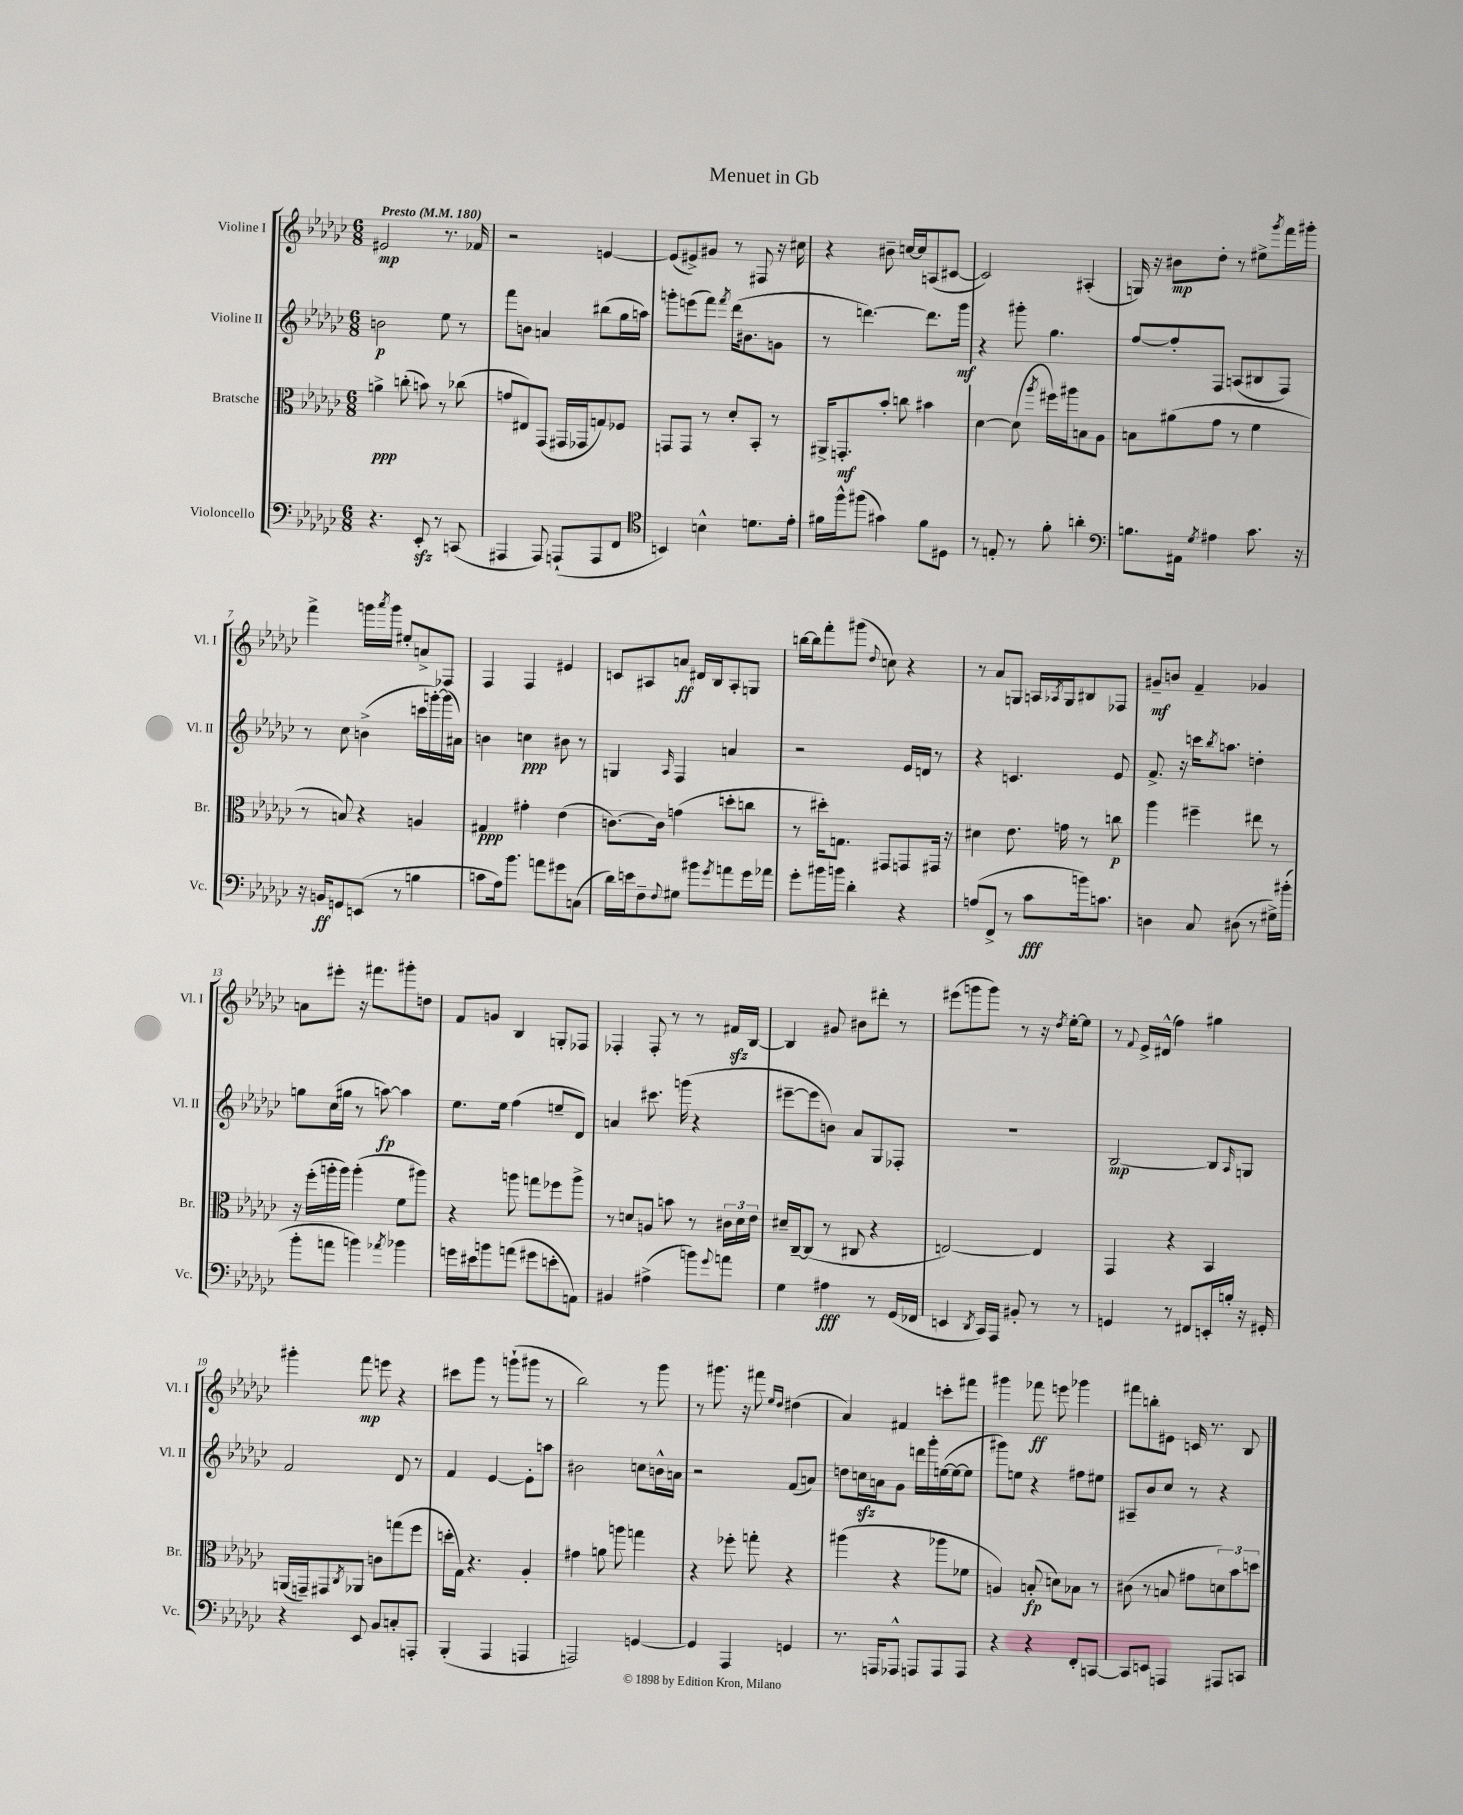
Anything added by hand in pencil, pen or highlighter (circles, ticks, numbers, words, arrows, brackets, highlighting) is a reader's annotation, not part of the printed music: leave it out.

**kern	**dynam	**kern	**dynam	**kern	**dynam	**kern	**dynam
*part4	*part4	*part3	*part3	*part2	*part2	*part1	*part1
*staff4	*staff4	*staff3	*staff3	*staff2	*staff2	*staff1	*staff1
*I"Violoncello	*	*I"Bratsche	*	*I"Violine II	*	*I"Violine I	*
*I'Vc.	*	*I'Br.	*	*I'Vl. II	*	*I'Vl. I	*
*clefF4	*	*clefC3	*	*clefG2	*	*clefG2	*
*k[b-e-a-d-g-c-]	*	*k[b-e-a-d-g-c-]	*	*k[b-e-a-d-g-c-]	*	*k[b-e-a-d-g-c-]	*
*M6/8	*	*M6/8	*	*M6/8	*	*M6/8	*
*MM180	*	*MM180	*	*MM180	*	*MM180	*
=1	=1	=1	=1	=1	=1	=1	=1
!	!	!	!	!	!	!LO:TX:a:B:t=Presto	!
4.r	.	4an^\	ppp	2bn\	p	2e#X/	mp
.	.	(8ccn'\	.	.	.	.	.
8EE-zz'/	.	8bn\)	.	.	.	.	.
8r	.	8r	.	8ee-\	.	8.r	.
(8CCn/	.	(8cc-X\	.	8r	.	.	.
.	.	.	.	.	.	16f-X/	.
=2	=2	=2	=2	=2	=2	=2	=2
4AAA#X/	.	8gn/L	.	8fff\L	.	2r	.
.	.	8E#X/)	.	8bn\J	.	.	.
8AAA#/)	.	(8GG-/J	.	4an/	.	.	.
(8AAAn`/L	.	16GG#X/LL	.	.	.	.	.
.	.	16GG-X/J	.	.	.	.	.
8AAA/	.	8Gn/)	.	(8bb#X\L	.	[4en/	.
8FF/J	.	8F-X/J	.	16gg-\L	.	.	.
.	.	.	.	16aan\JJ)	.	.	.
=3	=3	=3	=3	=3	=3	=3	=3
*clefC4	*	*	*	*	*	*	*
4BBn/)	.	8GGn/L	.	8gggn'\L	.	(8e/L]	.
.	.	8GG/J	.	(8eeen\	.	8e#X^/)	.
4Bn^^\	.	8r	.	8fff\J)	.	8g#X/J	.
.	.	.	.	8qfff/	.	.	.
.	.	8d-'/L	.	(16ddd-\KL	.	8r	.
.	.	.	.	8.b#X\	.	.	.
8.dn\L	.	8BB-'/J	.	.	.	8F#X/	.
.	.	8r	.	8gn\J	.	16r	.
16e-'\Jk	.	.	.	.	.	16cc#X\	.
=4	=4	=4	=4	=4	=4	=4	=4
16f#X\LL	.	16AA#X^/KL	.	8r	.	4r	.
16ff^^\J	.	8.GGn'/	mf	.	.	.	.
(8ff#X\J	.	.	.	[4.dddn\)	.	.	.
4g#X\)	.	8b-'/J	.	.	.	8b#X~\	.
.	.	8ccn\	.	.	.	[16ccn/LL	.
.	.	.	.	.	.	16cc/J]	.
8f#\L	.	4b#X\	.	8.ddd\L]	.	(8An/	.
8D#X\J	.	.	.	.	.	[8c#X/J	.
.	.	.	.	16ggg-\Jk	mf	.	.
=5	=5	=5	=5	=5	=5	=5	=5
8r	.	[4d-\	.	4r	.	2c#/])	.
8En'/	.	.	.	.	.	.	.
8r	.	(8d-\]	.	8ggg#X'\	.	.	.
.	.	8qaa-/	.	.	.	.	.
8f'\	.	16ff#X\LL)	.	4.gg-\	.	.	.
.	.	16aa#X\J	.	.	.	.	.
4an'\	.	8Bn\	.	.	.	(4A#X'/	.
.	.	8A-\J	.	.	.	.	.
=6	=6	=6	=6	=6	=6	=6	=6
*clefF4	*	*	*	*	*	*	*
8.Bn\L	.	8Bn\L	.	[8ff/L	.	16Gn/)	.
.	.	.	.	.	.	16r	.
.	.	(8a#X\	.	8ff'/]	.	8b#X\L	mp
16AA#X\Jk	.	.	.	.	.	.	.
8qG-/	.	.	.	.	.	.	.
4A#X\	.	8g-\J	.	8F/J	.	8dd-'\J	.
.	.	8r	.	(8An/L	.	8r	.
8.c-\	.	4f\	.	8B#X/	.	8ee#X^\L	.
.	.	.	.	.	.	8qggg-/	.
.	.	.	.	8F/J)	.	16fff\L	.
16r	.	.	.	.	.	16ggg#X'\JJ	.
!!LO:LB:g=z
=7	=7	=7	=7	=7	=7	=7	=7
16r	.	8r	.	8r	.	4fff^\	.
16BBn/KL	ff	.	.	.	.	.	.
8GGn/	.	8Bn/)	.	8cc-\	.	.	.
(8EEn/J	.	4r	.	(4bn^\	.	16gggn\LL	.
.	.	.	.	.	.	8qaaa-/	.
.	.	.	.	.	.	16ggg\JJ	.
8r	.	.	.	.	.	8ee#X'/L	.
4Bn\	.	4An/	.	16cccn\LL	.	8an^/	.
.	.	.	.	[16gggn'\)	.	.	.
.	.	.	.	(16ggg\]	.	8F-X/J	.
.	.	.	.	16a#X\JJ)	.	.	.
=8	=8	=8	=8	=8	=8	=8	=8
8cn\L	.	4G#X/	ppp	4bn\	.	4F/	.
16A-\k)	.	.	.	.	.	.	.
8.b-\J	.	.	.	.	.	.	.
.	.	4g#X'\	.	4ccn\	ppp	4F/	.
8an\L	.	.	.	.	.	.	.
8g#X\	.	(4e-\	.	8b#X\	.	4e#X/	.
(8Cn\J	.	.	.	8r	.	.	.
=9	=9	=9	=9	=9	=9	=9	=9
16d-\LL)	.	[8.cn\L)	.	4Gn/	.	8cn/L	.
16en\J	.	.	.	.	.	.	.
8F~\	.	.	.	.	.	8A#X/	.
.	.	16c\Jk]	.	.	.	.	.
8qqF/	.	.	.	16qqA-/	.	.	.
8G#X\J	.	(4gn\	.	4F/	.	8an/J	ff
8b#X\L	.	.	.	.	.	16d#X/LL	.
.	.	.	.	.	.	16B-/J	.
8qg-/	.	.	.	.	.	.	.
8an\	.	8ddn'\L	.	4an/	.	8A#'/	.
16g-\L	.	8ccn\J	.	.	.	8Gn/J	.
16a-X\JJ	.	.	.	.	.	.	.
=10	=10	=10	=10	=10	=10	=10	=10
8g-'\L	.	8r	.	2r	.	[16bbn\LL	.
.	.	.	.	.	.	16bb\J]	.
16b#X\L	.	16dd#X'\KL)	.	.	.	8fff'\	.
16bn\JJ	.	8.Gn\J	.	.	.	.	.
4d-'\	.	.	.	.	.	(8ggg#X\J	.
.	.	.	.	.	.	8qqdd-/	.
.	.	8GG#X/L	.	.	.	8ccn\)	.
4r	.	8GGn/	.	16e-/LL	.	4r	.
.	.	.	.	16dn/JJ	.	.	.
.	.	16GG#X/Jk	.	8r	.	.	.
.	.	16r	.	.	.	.	.
=11	=11	=11	=11	=11	=11	=11	=11
(8An/L	.	4d#X\	.	4r	.	8r	.
8FF^/J	.	.	.	.	.	8a-/L	.
8r	.	8.e-\	.	4.cn/	.	8Gn/J	.
8c-\L	fff	.	.	.	.	16An/LL	.
.	.	.	.	.	.	8qA-X/	.
.	.	16gn\	.	.	.	16G/J	.
16bn\k)	.	8r	.	.	.	8B#X/	.
8.cn\J	.	.	.	.	.	.	.
.	.	8ccn\	p	8e-/	.	8F-X/J	.
=12	=12	=12	=12	=12	=12	=12	=12
4Dn\	.	4aa-\	.	8.f^/	.	8g#X~/L	mf
.	.	.	.	.	.	8bn/J	.
.	.	.	.	16r	.	.	.
8C-/	.	4ff#X~\	.	16cccn\KL	.	4f~/	.
.	.	.	.	8qbb-/	.	.	.
.	.	.	.	8.aan\J	.	.	.
(8D#X\	.	.	.	.	.	.	.
8r	.	8ee#X\	.	4ddn'\	.	4g-X/	.
16G#X^\LL)	.	8r	.	.	.	.	.
(16b#X'\JJ	.	.	.	.	.	.	.
!!LO:LB:g=z
=13	=13	=13	=13	=13	=13	=13	=13
8b-'\L	.	16r	.	8ggn\L	.	8an\L	.
.	.	(16ff'\LL	.	.	.	.	.
8an\J	.	16aan'\	.	(16cc-\L	.	8eee#X'\J	.
.	.	16aa\JJ)	.	16gg#X\JJ	.	.	.
4bn\)	.	(4aa'\	.	8r	.	16r	.
.	.	.	.	.	.	8.fff#X\L	.
.	.	.	.	[8aan\)	fp	.	.
8qa-X/	.	.	.	.	.	.	.
4b-X\	.	8f\L	.	4aa\]	.	8ggg#X'\	.
.	.	8aa#X\J)	.	.	.	8ddn\J	.
=14	=14	=14	=14	=14	=14	=14	=14
16gn\LL	.	4r	.	8.ee-\L	.	8f/L	.
16e#X\J	.	.	.	.	.	.	.
8bn\	.	.	.	.	.	8gn/J	.
.	.	.	.	16ee-\Jk	.	.	.
(8an\J	.	8aan\	.	(4ff\	.	4B-/	.
8g#X\L	.	8ggn\L	.	.	.	.	.
8en'\	.	8ff-X\	.	8een~/L	.	8Gn'/L	.
8AAn\J)	.	8aa^\J	.	8d-/J)	.	8F-X/J	.
=15	=15	=15	=15	=15	=15	=15	=15
4BB#X/	.	8r	.	4an/	.	4F-X'/	.
.	.	8dn/L	.	.	.	.	.
(4A#X^\	.	8An/J	.	8.ccc#X\	.	8F-'/	.
.	.	8bn\	.	.	.	8r	.
.	.	.	.	(16gggn\	.	.	.
8bn\L)	.	8r	.	4r	.	8r	.
8qqg-/	.	.	.	.	.	.	.
8an\J	.	24c#X\LL	.	.	.	16f#Xzz/LL	.
.	.	24d\	.	.	.	.	.
.	.	.	.	.	.	[16B-/JJ	.
.	.	24e-\JJ	.	.	.	.	.
=16	=16	=16	=16	=16	=16	=16	=16
4G-\	.	16d#X~/LL	.	[8eee#X~\L	.	4B-/]	.
.	.	[16C-~/J	.	.	.	.	.
.	.	(8C-/J]	.	8eee#\]	.	.	.
4A#X\	fff	8r	.	8bn\J)	.	8g#X/	.
.	.	8C#X/	.	8a-/L	.	8b#X\L	.
8r	.	4r	.	8G-/	.	8ddd#X'\J	.
(16GG-/LL	.	.	.	8F-X'/J	.	8r	.
16FF-X/JJ	.	.	.	.	.	.	.
=17	=17	=17	=17	=17	=17	=17	=17
4EEn/	.	[2En/)	.	2.r	.	(8eee#X\L	.
.	.	.	.	.	.	8gggn\	.
8qDD-/	.	.	.	.	.	.	.
16CC-/LL)	.	.	.	.	.	8ggg\J)	.
16AAA-/JJ	.	.	.	.	.	.	.
8BB#X'/	.	.	.	.	.	8r	.
8r	.	4E/]	.	.	.	16r	.
.	.	.	.	.	.	8qdd-/	.
.	.	.	.	.	.	[16ee-'\KL	.
8r	.	.	.	.	.	8ee-\J]	.
=18	=18	=18	=18	=18	=18	=18	=18
4GGn/	.	4GG-/	.	[2B-/	mp	8r	.
.	.	.	.	.	.	8qqf/	.
.	.	.	.	.	.	16e-^/LL	.
.	.	.	.	.	.	(16d#X^^/JJ	.
8r	.	4r	.	.	.	4ff\)	.
8FF#X/L	.	.	.	.	.	.	.
16EEn'/L	.	4BB-/	.	8B-/L]	.	4gg#X\	.
16Bn'/JJ	.	.	.	.	.	.	.
.	.	.	.	16qqA-/	.	.	.
16r	.	.	.	8Gn/J	.	.	.
16GG#X'/	.	.	.	.	.	.	.
!!LO:LB:g=z
=19	=19	=19	=19	=19	=19	=19	=19
4r	.	(16AAn/LL	.	2f/	.	4ggg#X'\	.
.	.	16GGn~/J)	.	.	.	.	.
.	.	8GG#X/	.	.	.	.	.
.	.	8qC-/	.	.	.	.	.
8EE-/	.	8AA-X/J	.	.	.	8fff\	mp
8BB-/L	.	8cn\L	.	.	.	8eeen\	.
8Cn'/	.	(8ggn\	.	8d-/	.	4r	.
8AAAn'/J	.	8ff\J	.	8r	.	.	.
=20	=20	=20	=20	=20	=20	=20	=20
(4BBB-'/	.	16ddn'\LL	.	4f/	.	8ccc#X\L	.
.	.	16G-\JJ)	.	.	.	.	.
.	.	4.r	.	.	.	8ggg-\J	.
4AAA-/	.	.	.	[4e-/	.	8r	.
.	.	.	.	.	.	(8gggn`\L	.
4AAAn/	.	4A-'/	.	8e-'\L]	.	8ggg#X\J	.
.	.	.	.	8aan\J	.	8r	.
=21	=21	=21	=21	=21	=21	=21	=21
2AAAn/)	.	4g#X\	.	2b#X\	.	2bb-\)	.
.	.	8an\	.	.	.	.	.
.	.	8aan\	.	.	.	.	.
[4GGn/	.	4ggn\	.	8ccn\L	.	8r	.
.	.	.	.	16bn^^\L	.	8ggg-\	.
.	.	.	.	16an\JJ	.	.	.
=22	=22	=22	=22	=22	=22	=22	=22
4GG/]	.	4r	.	2r	.	8r	.
.	.	.	.	.	.	8.ggg#X\	.
4AAA-/	.	8ff-X'\	.	.	.	.	.
.	.	.	.	.	.	16r	.
.	.	8ggn'\	.	.	.	8fff#X\	.
.	.	.	.	.	.	16qqee-/LL	.
.	.	.	.	.	.	16qqdd-/JJ	.
4GGn/	.	4r	.	(8f/L	.	(4dd#X\	.
.	.	.	.	8an/J)	.	.	.
=23	=23	=23	=23	=23	=23	=23	=23
8.r	.	(4aa#X\	.	8ddn\L	.	4a-/)	.
.	.	.	.	16ccnzz\L	.	.	.
16AAAn/KL	.	.	.	16an\J	.	.	.
8AAA-X^^/J	.	4r	.	8g-\J	.	4f#X/	.
8AAAn/L	.	.	.	16dddn\LL	.	.	.
.	.	.	.	16ggg-'\	.	.	.
8AAA/	.	8aa-X\L	.	([16een\	.	8cccn'\L	.
.	.	.	.	16ee\J_	.	.	.
8AAA/J	.	8f-X\J	.	8ee\J]	.	8fff#X\J	.
=24	=24	=24	=24	=24	=24	=24	=24
4r	.	4An/)	.	8ggg#X\L)	.	4ggg#X\	.
.	.	.	.	8een\J	.	.	.
4r	.	(8Bn'/	fp	4r	.	8fff-X\	ff
.	.	8dn\L)	.	.	.	8eeen\	.
8FF'/L	.	8B-X\J	.	8ff#X\L	.	4ggg-X\	.
[8CCn/J	.	8r	.	8ee#X\J	.	.	.
=25	=25	=25	=25	=25	=25	=25	=25
8CC/L]	.	(8c#X\	.	8A#X~/L	.	8fff#X\L	.
8EEn/J	.	8r	.	8b-/	.	8bbn'\	.
4AAAn/	.	8Bn/	.	8cc-/J	.	8e#X\J	.
.	.	8g#X\L	.	8r	.	16cn/	.
.	.	.	.	.	.	8.r	.
8AAA#X/L	.	12dn\)	.	4r	.	.	.
.	.	12b-\	.	.	.	.	.
8CCn/J	.	.	.	.	.	8B-/	.
.	.	12ddn\J	.	.	.	.	.
==	==	==	==	==	==	==	==
*-	*-	*-	*-	*-	*-	*-	*-
